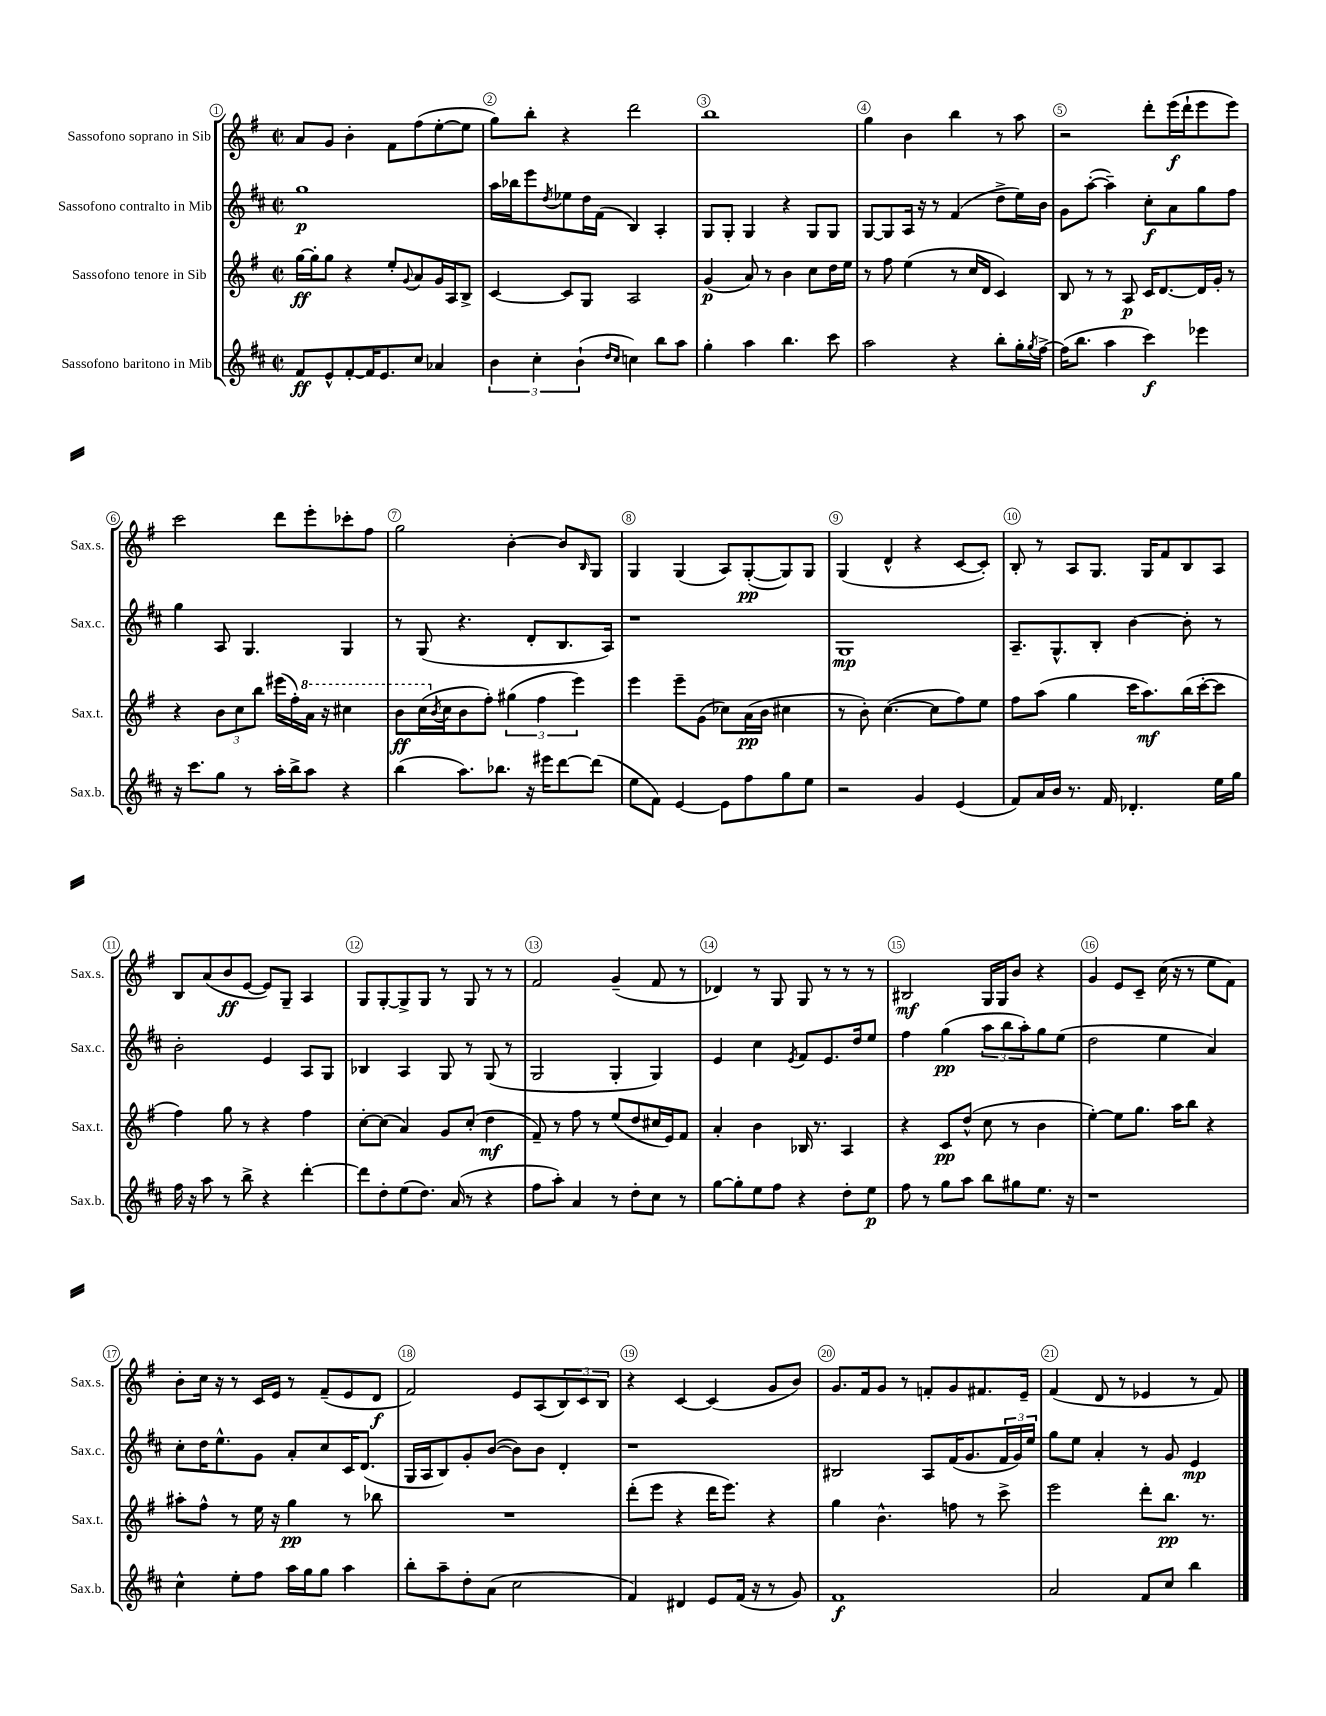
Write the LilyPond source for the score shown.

<<
\new StaffGroup <<
\new Staff = "s0" \with { instrumentName = "Sassofono soprano in Sib" shortInstrumentName = "Sax.s." } {
    \clef treble \key g \major \defaultTimeSignature \time 2/2
    a'8 g'8 b'4-. fis'8 fis''8( e''8~-. e''8 |
    g''8) b''8-. r4 d'''2 |
    b''1 |
    g''4 b'4 b''4 r8 a''8 |
    r2 d'''8-. e'''16\f( d'''16-! e'''8 e'''8) |
    c'''2 d'''8 e'''8-. ces'''8-. fis''8 |
    g''2 b'4~-. b'8 \grace { b16 } g8 |
    g4 g4( a8) g8~-.\pp( g8) g8 |
    g4( d'4-^ r4 c'8~ c'8-.) |
    b8-. r8 a8 g8. g16 fis'8 b8 a8 |
    b8 a'8( b'8\ff e'8~ e'8) g8-- a4 |
    g8 g8~-. g8-> g8 r8 g8 r8 r8 |
    fis'2 g'4--( fis'8 r8 |
    des'4) r8 g8 g8 r8 r8 r8 |
    bis2\mf g16 g16 b'8 r4 |
    g'4 e'8 c'8-- c''16( r16 r8 e''8 fis'8) |
    b'8-. c''16 r16 r8 c'16 e'16 r8 fis'8--( e'8 d'8\f |
    fis'2) e'8 a8( \tuplet 3/2 { b8) c'8 b8 } |
    r4 c'4~ c'4( g'8 b'8) |
    g'8. fis'16 g'8 r8 f'8-. g'8 fis'8. e'16-- |
    fis'4( d'8 r8 ees'4 r8 fis'8) \bar "|." |
}
\new Staff = "s1" \with { instrumentName = "Sassofono contralto in Mib" shortInstrumentName = "Sax.c." } {
    \clef treble \key d \major \defaultTimeSignature \time 2/2
    g''1\p |
    a''16 bes''16 e'''8 \acciaccatura { d''8 } ees''8 d''16 fis'16( b4) a4-. |
    g8 g8-. g4 r4 g8 g8 |
    g8~ g8 a16 r16 r8 fis'4( d''8-> e''16) b'16 |
    g'8 a''8~-.( a''4--) cis''8-.\f a'8 g''8 fis''8 |
    g''4 a8 g4. g4 |
    r8 g8( r4. d'8-. b8. a16) |
    r1 |
    g1\mp |
    a8.-- g8.-^ b8-. b'4~ b'8-. r8 |
    b'2-. e'4 a8 g8 |
    bes4 a4 g8 r8 g8( r8 |
    g2 g4-. g4) |
    e'4 cis''4 \acciaccatura { e'8 } fis'8 e'8. d''16 e''8 |
    fis''4 g''4\pp( \tuplet 3/2 { a''8 b''8 a''8-.) } g''8 e''8( |
    d''2 e''4 a'4) |
    cis''8-. d''16 e''8.-^ g'8 a'8-. cis''8 cis'16 d'8.( |
    g16 a16 b8) g'8-. b'8~( b'8) b'8 d'4-. |
    r1 |
    bis2 a8 fis'16( g'8. \tuplet 3/2 { fis'16 g'16) e''16 } |
    g''8 e''8 a'4-. r8 g'8 e'4\mp \bar "|." |
}
\new Staff = "s2" \with { instrumentName = "Sassofono tenore in Sib" shortInstrumentName = "Sax.t." } {
    \clef treble \key g \major \defaultTimeSignature \time 2/2
    g''16~\ff g''16-. g''8 r4 e''8-. \appoggiatura { g'8 } a'8 g'16 a16 b8-> |
    c'4~ c'8 g8 a2 |
    g'4\p( a'8) r8 b'4 c''8 d''16 e''16 |
    r8 fis''8 e''4( r8 c''16 d'16 c'4) |
    b8 r8 r8 a8\p c'16 d'8.~ d'16 g'16-. r8 |
    r4 \tuplet 3/2 { b'8 c''8 b''8 } eis'''16( fis''16-.) \ottava #1 a''16 r16 cis'''4 |
    b''8\ff c'''16( \ottava #0 \acciaccatura { b'8 } c''16 b'8 fis''8-.) \tuplet 3/2 { gis''4( fis''4 e'''4) } |
    e'''4 e'''8-- g'8( ces''8) a'16\pp( b'16 cis''4 |
    r8 b'8-.) c''4.~( c''8 fis''8) e''8 |
    fis''8 a''8( g''4 c'''16 a''8.\mf) b''16( c'''16~-. c'''8 |
    fis''4) g''8 r8 r4 fis''4 |
    c''8~-. c''8( a'4) g'8 c''8-.( d''4\mf |
    fis'8--) r8 fis''8 r8 e''8( d''8 cis''16 e'16) fis'8 |
    a'4-. b'4 bes16 r8. a4 |
    r4 c'8\pp d''8-^( c''8 r8 b'4 |
    e''4~-.) e''8 g''8. a''16 b''8 r4 |
    ais''8-. fis''8-^ r8 e''16 r16 g''4\pp r8 bes''8 |
    R1 |
    d'''8-.( e'''8 r4 d'''16 e'''8.) r4 |
    g''4 b'4.-^ f''8 r8 c'''8-> |
    e'''2 d'''8-. b''8.\pp r8. \bar "|." |
}
\new Staff = "s3" \with { instrumentName = "Sassofono baritono in Mib" shortInstrumentName = "Sax.b." } {
    \clef treble \key d \major \defaultTimeSignature \time 2/2
    fis'8\ff e'8-^ fis'8~-. fis'16 e'8. cis''8 aes'4 |
    \tuplet 3/2 { b'4 cis''4-. b'4-!( } \grace { d''16 cis''16 } c''4) b''8 a''8 |
    g''4-. a''4 b''4. cis'''8 |
    a''2 r4 b''8-. g''16-. \acciaccatura { g''8 } fis''16~-> |
    fis''16( b''8. a''4 cis'''4\f) ees'''4 |
    r16 cis'''8. g''8 r8 a''16-. b''16-> a''8 r4 |
    b''4( a''8.) bes''8. r16 eis'''16 d'''8~ d'''8( |
    e''8 fis'8) e'4~ e'8 fis''8 g''8 e''8 |
    r2 g'4 e'4( |
    fis'8) a'16 b'16 r8. fis'16 des'4.-. e''16 g''16 |
    fis''16 r16 a''8 r8 b''8-> r4 d'''4~-. |
    d'''8 d''8-. e''8( d''8.) a'16( r8 r4 |
    fis''8 a''8-.) a'4 r8 d''8-. cis''8 r8 |
    g''8~ g''8-. e''8 fis''8 r4 d''8-. e''8\p |
    fis''8 r8 g''8 a''8 b''8 gis''8 e''8. r16 |
    r1 |
    cis''4-^ e''8-. fis''8 a''16 g''16 g''8 a''4 |
    b''8-. a''8-- d''8-. a'8( cis''2 |
    fis'4) dis'4 e'8 fis'16( r16 r8 g'8) |
    fis'1\f |
    a'2 fis'8 cis''8 b''4 \bar "|." |
}
>>
>>
\layout { \context { \Score \override BarNumber.break-visibility = ##(#f #t #t) barNumberVisibility = #all-bar-numbers-visible \override BarNumber.stencil = #(make-stencil-circler 0.1 0.3 ly:text-interface::print) } }
